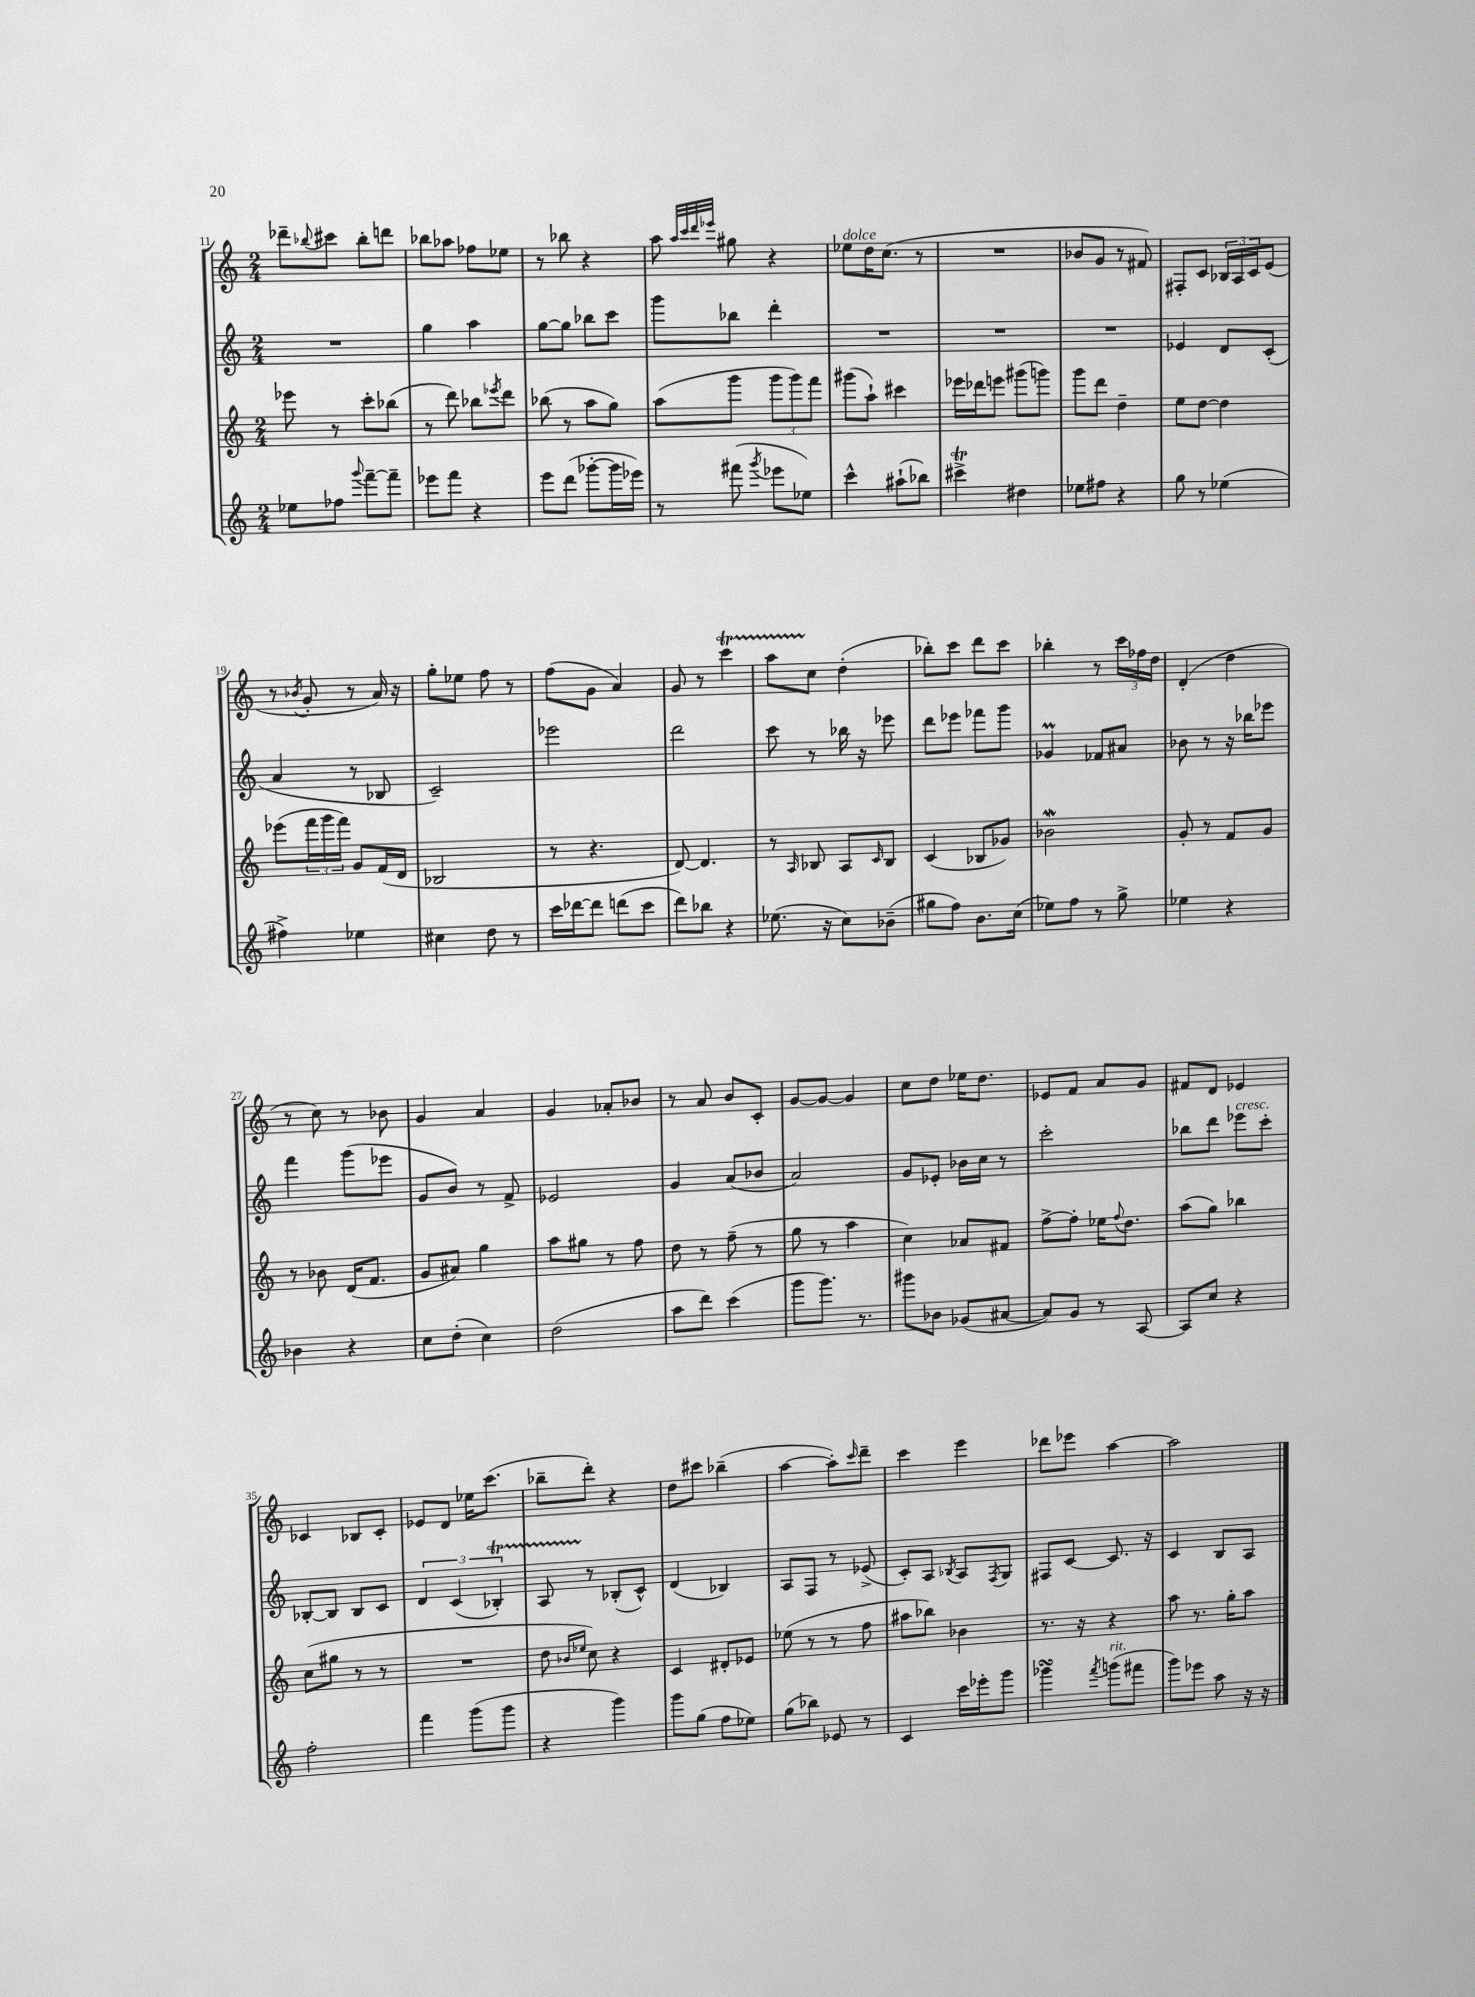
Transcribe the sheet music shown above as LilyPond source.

<<
\new StaffGroup <<
\new Staff = "s0" {
    \clef treble \key c \major \numericTimeSignature \time 2/4
    des'''8-- \appoggiatura { bes''8 } cis'''8 bes''8-. d'''8 |
    bes''8 aes''8 fes''8 ees''8 |
    r8 bes''8 r4 |
    a''8 \grace { a''32 c'''32 d'''32 ees'''32 } gis''8 r4 |
    ees''8^\markup { \italic "dolce" } d''16 c''8.( r8 |
    R2 |
    bes'8 g'8 r8 fis'8) |
    fis8-. c'8 \tuplet 3/2 { bes16 a16 c'16 } e'8( |
    r8 \acciaccatura { bes'8 } g'8-. r8 a'16) r16 |
    g''8-. ees''8 f''8 r8 |
    f''8( g'8 a'4) |
    g'8 r8 c'''4\startTrillSpan |
    a''8 c''8\stopTrillSpan d''4-.( |
    bes''8-.) c'''8 d'''8 c'''8 |
    bes''4-. r8 \tuplet 3/2 { c'''16 fes''16 d''16 } |
    d'4-.( d''4 |
    r8 c''8) r8 bes'8 |
    g'4 a'4 |
    g'4 aes'8-. bes'8 |
    r8 a'8 b'8 c'8-. |
    g'8~ g'8~ g'4 |
    c''8 d''8 ees''16 d''8. |
    ees'8 f'8 a'8 g'8 |
    fis'8 d'8 ees'4 |
    ces'4 bes8 ces'8-. |
    ees'8 d'8 ees''16 c'''8.( |
    bes''8-- d'''8-.) r4 |
    d''8 cis'''8 bes''4--( |
    a''4~ a''8-.) \grace { c'''16 } d'''8-- |
    c'''4 e'''4 |
    des'''8 ees'''8 a''4~ |
    a''2 \bar "|." |
}
\new Staff = "s1" {
    \clef treble \key c \major \numericTimeSignature \time 2/4
    R2 |
    g''4 a''4 |
    g''8~ g''8 bes''8 c'''8 |
    g'''8 bes''8 d'''4-. |
    R2 |
    R2 |
    R2 |
    ees'4 d'8 c'8-.( |
    a'4 r8 bes8 |
    c'2--) |
    ees'''2 |
    d'''2 |
    c'''8 r8 bes''16 r16 ees'''8 |
    d'''8 ees'''8 fes'''8 g'''8 |
    ges'4\prall fes'8 ais'8 |
    bes'8 r8 r16 bes''16 ees'''8 |
    f'''4 g'''8( ees'''8 |
    g'8 b'8) r8 f'8-> |
    ees'2 |
    g'4 a'8( bes'8 |
    a'2) |
    g'8 ees'8-. bes'16 c''16 r8 |
    c'''2-. |
    bes''8 d'''8 ees'''8^\markup { \italic "cresc." } c'''8-. |
    bes8~-. bes8 bes8 c'8 |
    \tuplet 3/2 { d'4 c'4( bes4-.\startTrillSpan) } |
    a8 r8\stopTrillSpan bes8-.( c'8-^) |
    d'4( bes4) |
    a8 f8 r8 ees'8->( |
    c'8-.) a8 \acciaccatura { bes8 } a8 \acciaccatura { f8 } g8 |
    fis8 c'8~ c'8. r16 |
    c'4 b8 a8 \bar "|." |
}
\new Staff = "s2" {
    \clef treble \key c \major \numericTimeSignature \time 2/4
    ees'''8 r8 c'''8-. bes''8( |
    r8 d'''8) bes''8 \acciaccatura { ees'''8 } d'''8 |
    bes''8( r8 a''8 g''8) |
    a''8( g'''8 \tuplet 3/2 { g'''8 g'''8) f'''8 } |
    gis'''8( a''8-!) cis'''4 |
    ees'''16 des'''16 e'''8 gis'''8( g'''8) |
    g'''8 d'''8 d''4-- |
    e''8 d''8~ d''4 |
    ees'''8( \tuplet 3/2 { f'''16 g'''16 f'''16) } g'8 f'16( d'16 |
    bes2 |
    r8 r4. |
    d'8~) d'4. |
    r8 \grace { a16 } bes8 a8 \grace { c'16 } bes8 |
    c'4( bes8 ges'8) |
    bes'2\mordent |
    g'8-. r8 f'8 g'8 |
    r8 bes'8 d'16( f'8. |
    g'8 ais'8) g''4 |
    a''8 gis''8 r8 f''8 |
    d''8 r8 f''8--( r8 |
    g''8 r8 a''4 |
    c''4) aes'8 fis'8 |
    f''8~-> f''8-. ees''16 \appoggiatura { f''8 } d''8. |
    a''8( g''8) bes''4 |
    c''8( gis''8 r8 r8 |
    R2 |
    d''8 \grace { bes'16 ees''16 } c''8) r4 |
    c'4 dis'8-. ees'8 |
    ees''8( r8 r8 f''8 |
    ais''8 bes''8) bes'4 |
    r8. r16 r4 |
    a''8 r8. g''16-. a''8 \bar "|." |
}
\new Staff = "s3" {
    \clef treble \key c \major \numericTimeSignature \time 2/4
    ees''8 fes''8 \appoggiatura { g'''8 } f'''8~-- f'''8-- |
    ees'''8 f'''8 r4 |
    e'''8 d'''8( ges'''8~-. ges'''16 ees'''16) |
    r8 fis'''8( \acciaccatura { g'''8 } ees'''8 ees''8) |
    c'''4-^ ais''8-!( bes''8) |
    cis'''4->\trill dis''4 |
    ees''8 fis''8 r4 |
    g''8 r8 ees''4( |
    fis''4->) ees''4 |
    cis''4 d''8 r8 |
    c'''16 des'''16~ des'''8 d'''8( c'''8 |
    d'''8) bes''8 r4 |
    ees''8.( r16 c''8) bes'8--( |
    gis''8 f''8) b'8. c''16( |
    ees''8) f''8 r8 g''8-> |
    ees''4 r4 |
    bes'4 r4 |
    c''8 d''8-.( c''4) |
    d''2( |
    a''8 d'''8) c'''4( |
    g'''8 g'''8.) r8. |
    gis'''8 bes'8 ges'8( ais'8~ |
    ais'8) g'8 r8 a8~ |
    a8 c''8 r4 |
    f''2-. |
    f'''4 g'''8( g'''8 |
    r4 g'''4) |
    g'''8 g''8( f''8 ees''8) |
    g''8( bes''8) ees'8 r8 |
    c'4 c'''16 ees'''16-. g'''8 |
    ges'''4\turn \acciaccatura { f'''8 } g'''8^\markup { \italic "rit." }( fis'''8 |
    g'''8) ees'''8 a''8 r16 r16 \bar "|." |
}
>>
>>
\layout { \context { \Score currentBarNumber = #11 } }
